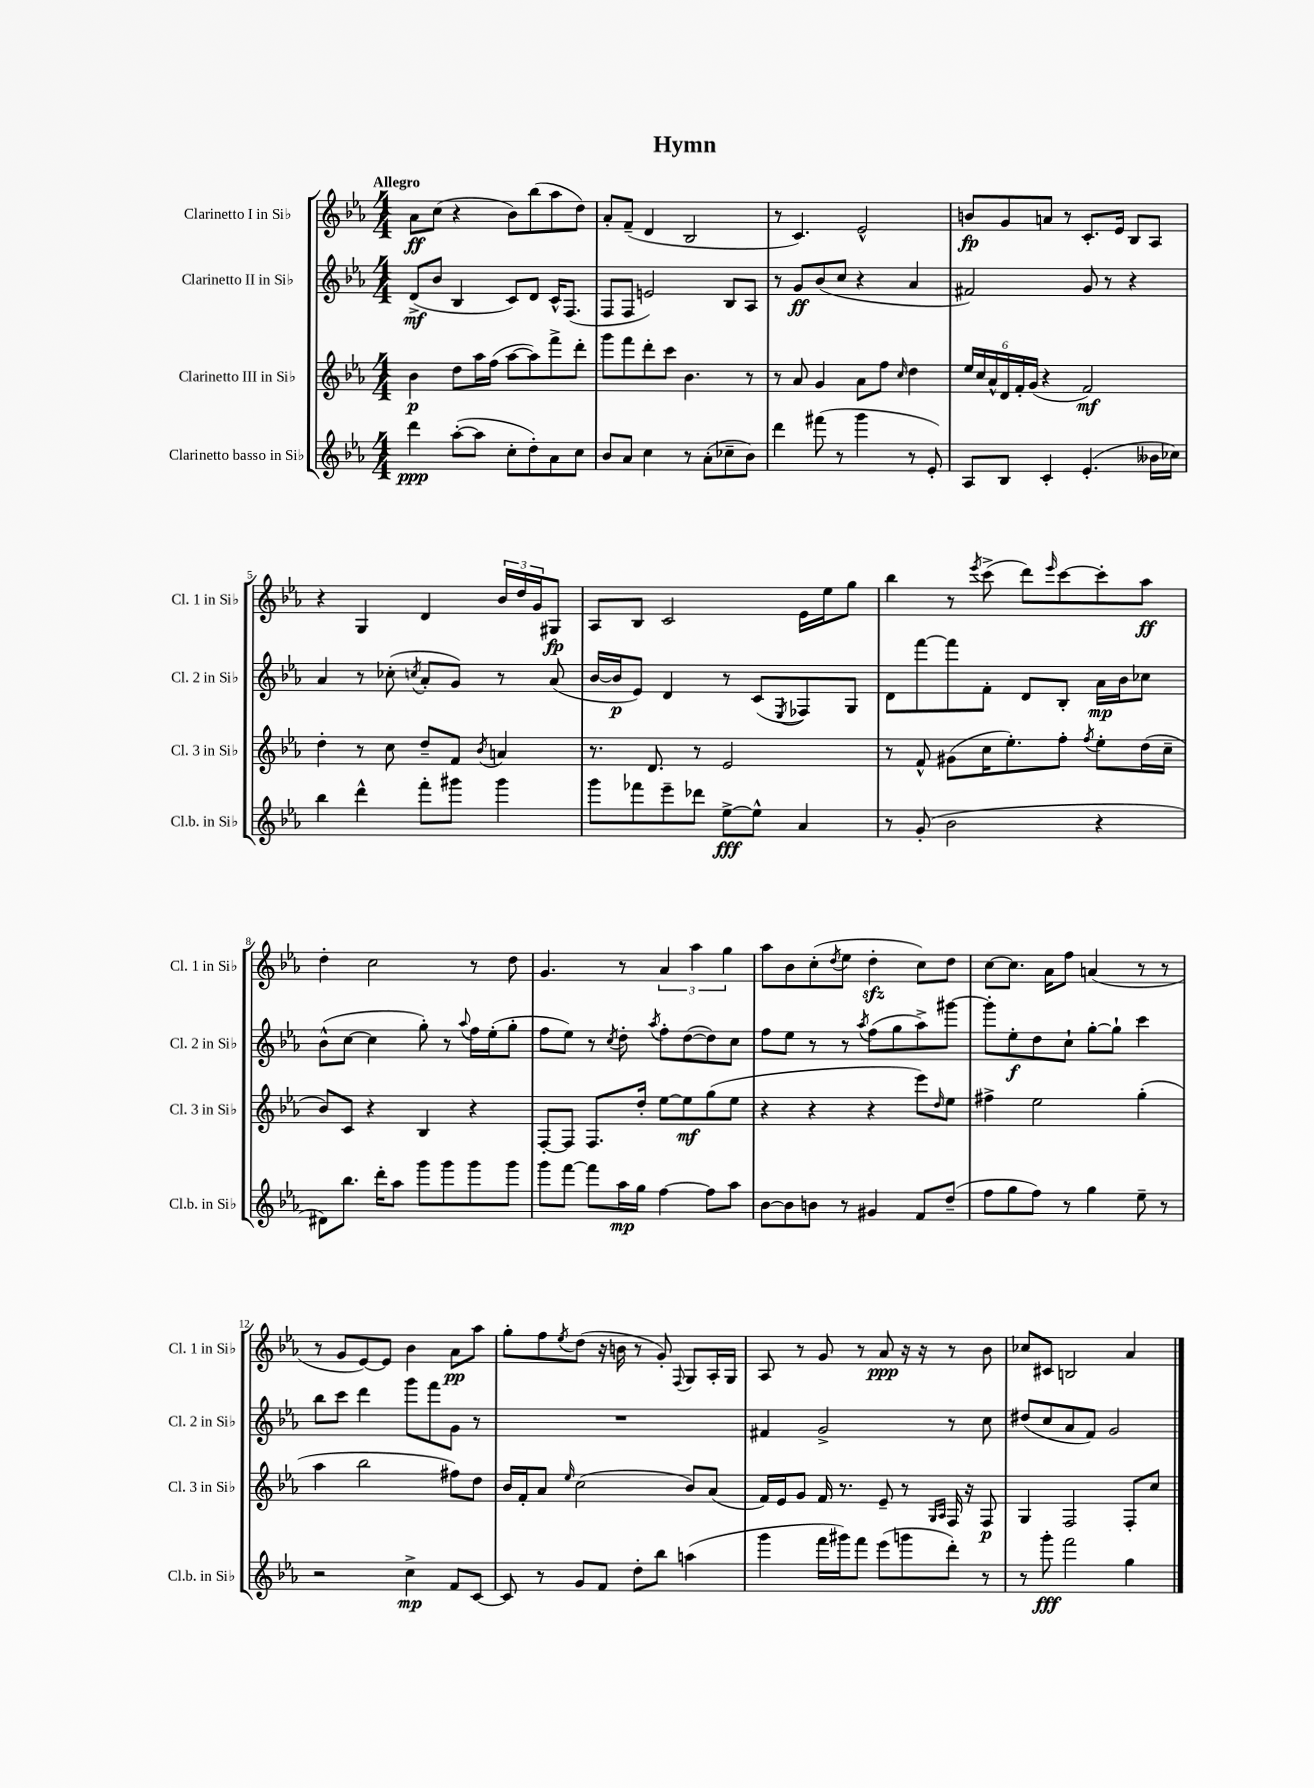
\header { title = "Hymn" }
<<
\new StaffGroup <<
\new Staff = "s0" \with { instrumentName = "Clarinetto I in Sib" shortInstrumentName = "Cl. 1 in Sib" } {
    \clef treble \key ees \major \numericTimeSignature \time 4/4 \tempo "Allegro"
    aes'8\ff c''8( r4 bes'8) bes''8( aes''8 d''8) |
    aes'8-. f'8--( d'4 bes2 |
    r8 c'4.) ees'2-^ |
    b'8\fp g'8 a'8 r8 c'8.-. ees'16 bes8 aes8 |
    r4 g4 d'4 \tuplet 3/2 { bes'16 d''16 g'16 } gis8\fp |
    aes8 bes8 c'2 ees'16 ees''16 g''8 |
    bes''4 r8 \acciaccatura { ees'''8 } c'''8->( d'''8) \grace { ees'''16 } c'''8~ c'''8-. aes''8\ff |
    d''4-. c''2 r8 d''8 |
    g'4. r8 \tuplet 3/2 { aes'4 aes''4 g''4 } |
    aes''8 bes'8 c''8-.( \acciaccatura { d''8 } ees''8 d''4-.\sfz c''8) d''8 |
    c''8~ c''8. aes'16 f''8 a'4( r8 r8 |
    r8 g'8 ees'8~) ees'8 bes'4 aes'8\pp aes''8 |
    g''8-. f''8 \acciaccatura { ees''8 } d''8( r16 b'16 r8 g'8-.) \appoggiatura { f8 } g8 aes16-. g16 |
    aes8 r8 g'8 r8 aes'8\ppp r16 r16 r8 bes'8 |
    ces''8 cis'8 b2 aes'4 \bar "|." |
}
\new Staff = "s1" \with { instrumentName = "Clarinetto II in Sib" shortInstrumentName = "Cl. 2 in Sib" } {
    \clef treble \key ees \major \numericTimeSignature \time 4/4
    d'8->\mf( bes'8 bes4 c'8) d'8 c'16-^ f8.( |
    f8 f8 e'2) bes8 aes8 |
    r8 g'8\ff bes'8( c''8 r4 aes'4 |
    fis'2) g'8 r8 r4 |
    aes'4 r8 ces''8-.( \acciaccatura { c''8 } aes'8-. g'8) r8 aes'8( |
    bes'16~ bes'16\p ees'8) d'4 r8 c'8( \acciaccatura { ees8 } fes8) g8 |
    d'8 f'''8~ f'''8 f'8-. d'8 bes8-. aes'16\mp bes'16 ces''8 |
    bes'8-^( c''8~ c''4 g''8-.) r8 \appoggiatura { aes''8 } f''16 ees''16-.( g''8-. |
    f''8 ees''8) r8 \acciaccatura { c''8 } d''8-. \acciaccatura { aes''8 } f''8-. d''8~( d''8) c''8 |
    f''8 ees''8 r8 r8 \acciaccatura { aes''8 } f''8( g''8 aes''8->) gis'''8~ |
    gis'''8-. ees''8-.\f d''8 c''8-! g''8~-. g''8-! c'''4 |
    bes''8 c'''8 d'''4 g'''8 f'''8 g'8 r8 |
    R1 |
    fis'4 g'2-> r8 c''8 |
    dis''8( c''8 aes'8 f'8) g'2 \bar "|." |
}
\new Staff = "s2" \with { instrumentName = "Clarinetto III in Sib" shortInstrumentName = "Cl. 3 in Sib" } {
    \clef treble \key ees \major \numericTimeSignature \time 4/4
    bes'4\p d''8 aes''16 f''16( aes''8~ aes''8) f'''8-> d'''8-. |
    g'''8 f'''8 d'''8-. c'''8 bes'4. r8 |
    r8 aes'8 g'4 aes'8 f''8 \grace { c''16 } d''4 |
    \tuplet 6/4 { ees''16 c''16 aes'16-^ d'16 f'16-. g'16( } r4 f'2\mf) |
    d''4-. r8 c''8 d''8-- f'8 \acciaccatura { bes'8 } a'4 |
    r8. d'8. r8 ees'2 |
    r8 f'8-^ gis'8( c''16 ees''8.-.) f''8-. \acciaccatura { f''8 } ees''8-. d''16( c''16-- |
    bes'8) c'8 r4 bes4 r4 |
    f8~-. f8 f8. d''16-. ees''8~ ees''8\mf g''8( ees''8 |
    r4 r4 r4 ees'''8) \grace { d''16 } ees''8 |
    fis''4-> ees''2 g''4-.( |
    aes''4 bes''2 fis''8) d''8 |
    bes'16 f'16-. aes'8 \grace { ees''16 } c''2( bes'8) aes'8( |
    f'16) ees'16 g'8 f'16 r8. ees'8-- r8 \grace { g16 aes16 } f16 r16 f8\p |
    g4 f2 f8-. c''8 \bar "|." |
}
\new Staff = "s3" \with { instrumentName = "Clarinetto basso in Sib" shortInstrumentName = "Cl.b. in Sib" } {
    \clef treble \key ees \major \numericTimeSignature \time 4/4
    d'''4\ppp aes''8~-.( aes''8 c''8-. d''8-.) aes'8 c''8 |
    bes'8 aes'8 c''4 r8 aes'8-.( ces''8-- bes'8) |
    d'''4 fis'''8( r8 g'''4 r8 ees'8-.) |
    aes8 bes8 c'4-. ees'4.-.( beses'16 ces''16) |
    bes''4 d'''4-^ f'''8-. gis'''8 gis'''4 |
    g'''8 fes'''8 ees'''8-- des'''8 ees''8~->\fff ees''8-^ aes'4 |
    r8 g'8-.( bes'2 r4 |
    dis'8) bes''8. d'''16-. aes''8 g'''8 g'''8 g'''8 g'''8 |
    g'''8 f'''8~ f'''8 aes''16\mp g''16 f''4~ f''8 aes''8 |
    bes'8~ bes'8 b'8 r8 gis'4 f'8 d''8--( |
    f''8 g''8 f''8) r8 g''4 ees''8-- r8 |
    r2 c''4->\mp f'8 c'8~ |
    c'8 r8 g'8 f'8 d''8-. bes''8 a''4( |
    g'''4 f'''16 gis'''16) f'''8 ees'''8( g'''8 d'''8-.) r8 |
    r8 g'''8-.\fff f'''2 g''4 \bar "|." |
}
>>
>>
